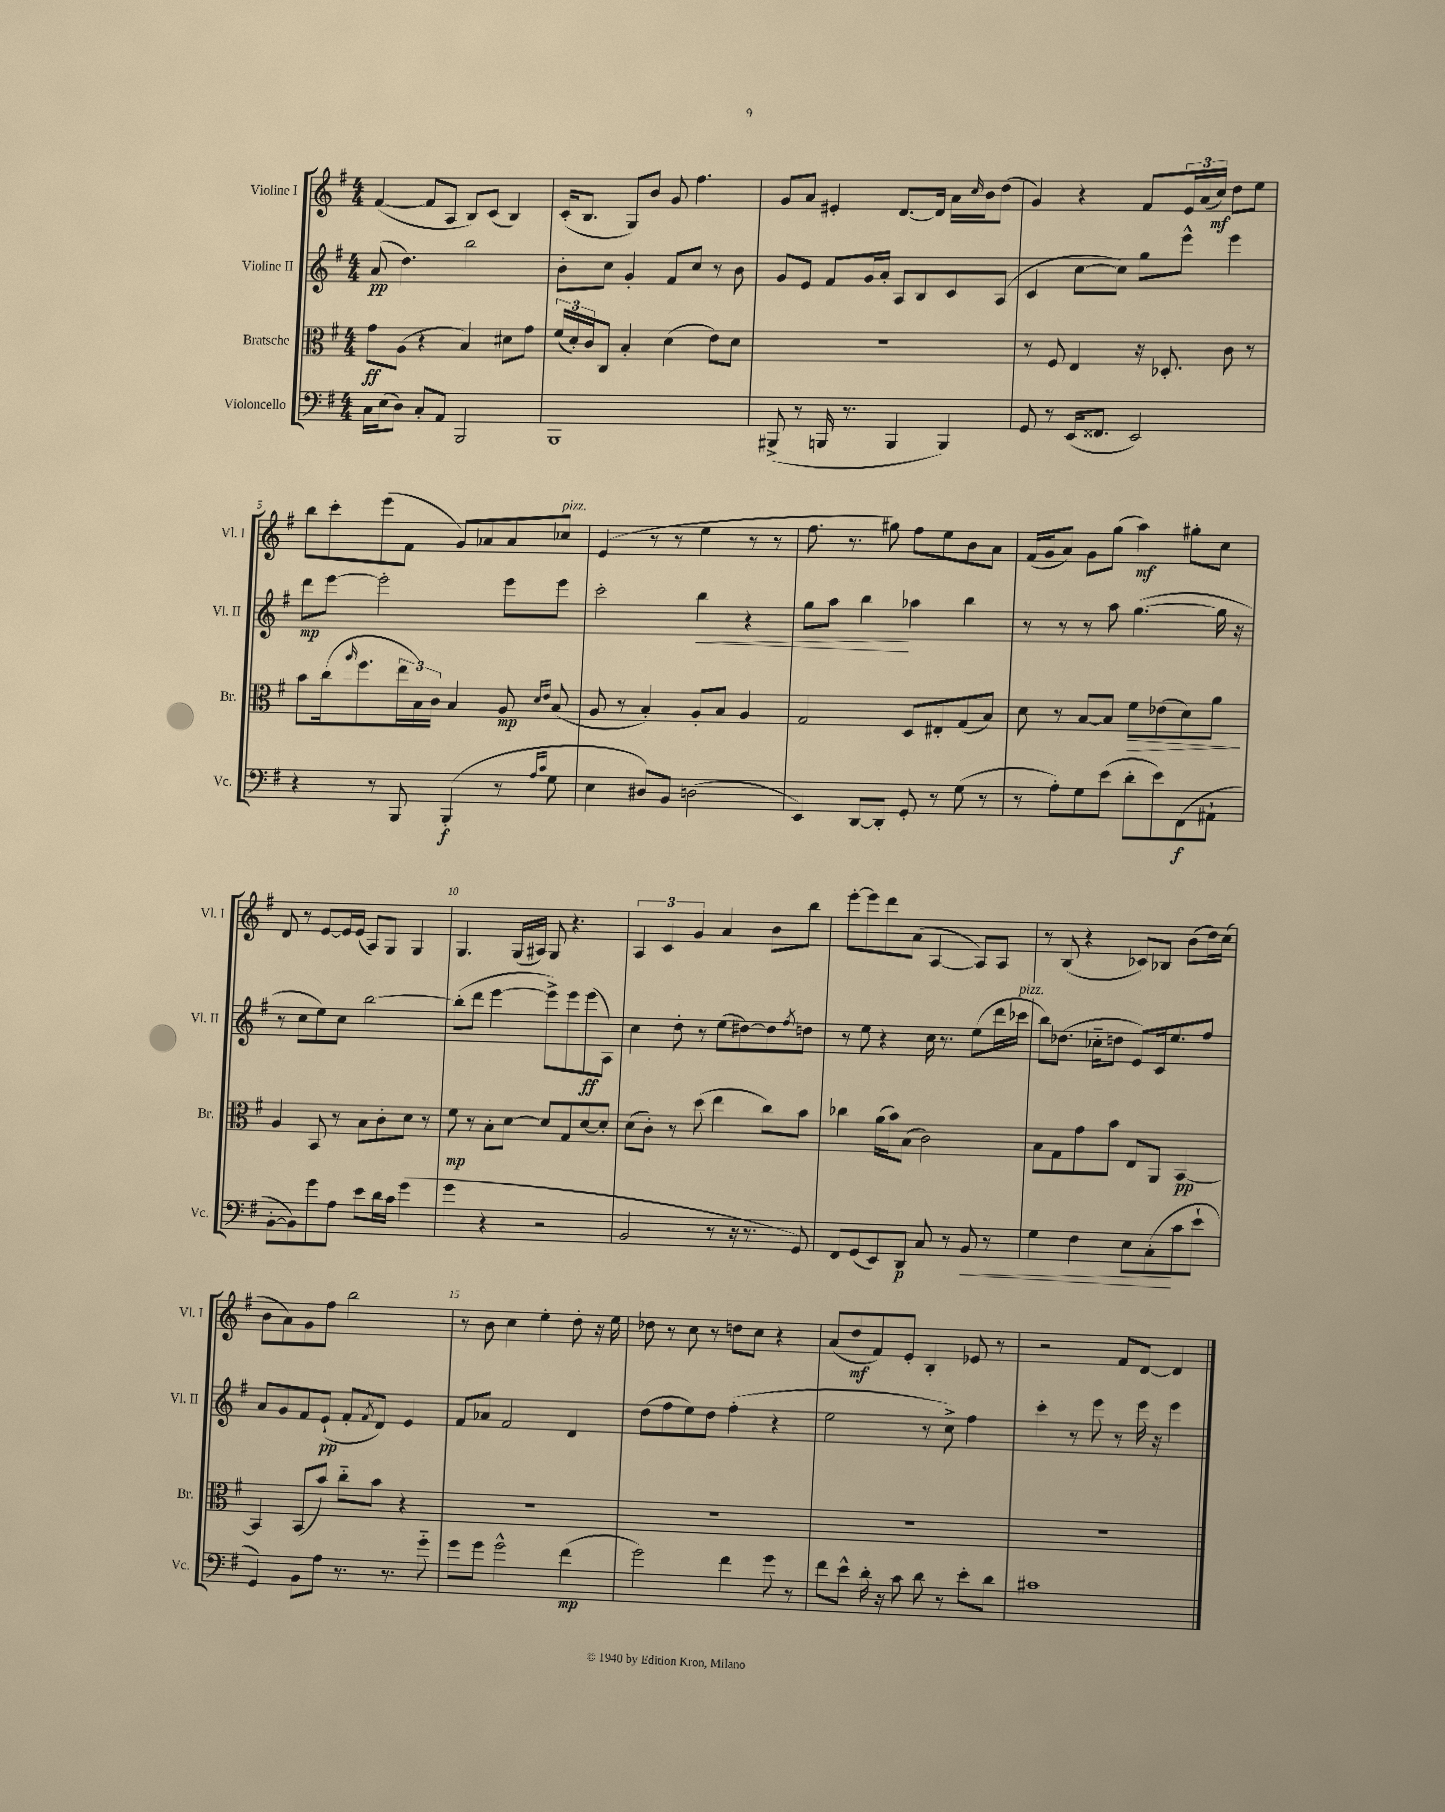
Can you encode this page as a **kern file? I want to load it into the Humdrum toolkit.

**kern	**kern	**kern	**kern
*staff4	*staff3	*staff2	*staff1
*clefF4	*clefC3	*clefG2	*clefG2
*k[f#]	*k[f#]	*k[f#]	*k[f#]
*M4/4	*M4/4	*M4/4	*M4/4
16C	8g	(8a	([4f#
(16E	.	.	.
8D)	(8A	4.dd)	.
8C'	4r	.	8f#]
8AA	.	.	8A
2BBB	4B)	2bb	8B)
.	.	.	(8c
.	8d#	.	4B)
.	8g	.	.
=	=	=	=
1BBB	(24f#	8b'	(16c'
.	24d')	.	.
.	.	.	8.B
.	24c	.	.
.	8C	8cc	.
.	4B'	4g'	8G)
.	.	.	8b
.	(4d	8f#	8g
.	.	8cc	4.ff#
.	8e)	8r	.
.	8d	8b	.
=	=	=	=
(8BBB#^	1r	8g	8g
8r	.	8e	8a
16BBB	.	8f#	4e#'
8.r	.	.	.
.	.	16g	.
.	.	16a'	.
4BBB	.	8A	[8.d
.	.	8B	.
.	.	.	16d]
4BBB)	.	8c	16a
.	.	.	16qqcc
.	.	.	16b
.	.	(8A	(8dd
=	=	=	=
8GG	8r	4c	4g)
8r	8F#	.	.
(16EE	4E	[8cc	4r
8.FF##	.	.	.
.	.	8cc])	.
2EE)	16r	8gg	8f#
.	8.D-'	.	.
.	.	8eee^^	24e
.	.	.	(24a
.	.	.	24cc)
.	8c	4eee	8dd
.	8r	.	8ee
=	=	=	=
4r	8b	8ddd	8bb
.	(16cc	[8eee	8ccc'
.	16qqaa	.	.
.	8.ff#	.	.
8r	.	2eee']	(8eee
8BBB	24ee	.	8f#
.	24B)	.	.
.	24c	.	.
(4BBB'	4B	.	8g)
.	.	.	8a-
8r	8A	8eee	8a-
16qqA	16qqd	.	.
16qqc	16qqe	.	.
8G	(8B	8eee	8cc-
=	=	=	=
4E	8A	2ccc'	(4e
.	8r	.	.
8D#)	4B')	.	8r
8BB	.	.	8r
(2D	8A'	4bb	4ee
.	8B	.	.
.	4A	4r	8r
.	.	.	8r
=	=	=	=
4EE)	2G	8gg	8.ff#
.	.	8aa	.
.	.	.	8.r
[8DD	.	4bb	.
8DD']	.	.	8gg#)
8GG'	8D	4aa-	8ff#
8r	8E#'	.	8ee
(8G	(8G	4bb	8b
8r	8B)	.	8a
=	=	=	=
8r	8d	8r	(16f#
.	.	.	16g
8A')	8r	8r	8a)
8G	[8B	8r	8g
(8e	8B]	8aa	(8gg
8d'	8f#	([4.gg	4aa)
8e)	(8e-	.	.
(8FF#	8d)	.	8gg#'
8AA#`	8a	16gg]	8cc
.	.	16r	.
=	=	=	=
[8BB'	4A	8r	8d
8BB])	.	8cc	8r
8g	8BB	8ee)	[8e
8A	8r	8cc	16e]
.	.	.	(16e
8e	8B	[2bb	8A)
16d	8c'	.	8G
16c	.	.	.
(4g	8d	.	4G
.	8r	.	.
=	=	=	=
4g	8f#	(8bb']	4.G
.	8r	8ddd	.
4r	8B'	[4eee	.
.	[8d	.	(16G
.	.	.	16A#)
2r	8d]	8eee^])	8G
.	8G	8eee	4.r
.	[8d	(8eee	.
.	8d']	8A)	.
=	=	=	=
2BB	(8d	4cc	6A
.	8c')	.	.
.	.	.	6c
.	8r	8dd'	.
.	.	.	6g
.	(8dd	8r	.
8r	4ee	(8ee	4a
16r	.	[8dd#)	.
8.r	.	.	.
.	8cc)	8dd#]	8b
.	.	8qff#	.
8GG)	8b	8dd	8bb
=	=	=	=
8FF#	4cc-	8r	[8eee'
(8GG	.	8ee	8eee]
8EE)	(16a	4r	8ddd
.	16b)	.	.
8DD	(8B	.	(8a
8C	2c)	16cc	[4A
.	.	8.r	.
8r	.	.	.
8BB	.	(8ee	8A])
8r	.	16ddd	8A
.	.	16ccc-	.
=	=	=	=
4G	8B	8bb)	8r
.	8G	(8.dd-	(8B
4F#	8g	.	4r
.	.	16cc-'~	.
.	8b	8dd	.
8E	8E	8e)	8c-)
(8C'	8AA	16c	8B-
.	.	8.ee	.
8c	[4BB	.	(8b
8e`	.	8ff#	16dd)
.	.	.	(16cc
=	=	=	=
4GG)	4BB]	8a	8b
.	.	8g	8a)
8BB	(8BB	8f#	8g
8A	8b)	(8e`	8ff#
8.r	8cc'~	8f#'	2bb
.	.	8qf#	.
.	8b	8d)	.
8.r	.	.	.
.	4r	4e	.
8g'~	.	.	.
=	=	=	=
8g	1r	8f#	8r
8g	.	8a-	8b
2g^^	.	2f#	4cc
.	.	.	4ee'
(4f#	.	4d	8dd'
.	.	.	16r
.	.	.	16ee
=	=	=	=
2g)	1r	(8dd	8dd-
.	.	8ff#	8r
.	.	8ee)	8cc
.	.	8dd	8r
4f#	.	(4ff#'	8dd
.	.	.	8cc
8g	.	4r	4r
8r	.	.	.
=	=	=	=
8f#	1r	2ee	(8a
8e^^	.	.	8dd
16d'	.	.	8f#)
16r	.	.	.
8c	.	.	8e'
8d	.	8r	4B'
8r	.	8cc^)	.
8e'	.	4ff#	8e-
8d	.	.	8r
=	=	=	=
1c#	1r	4ccc'	2r
.	.	8r	.
.	.	8eee	.
.	.	8r	8f#
.	.	16eee	[8d
.	.	16r	.
.	.	4eee	4d]
==	==	==	==
*-	*-	*-	*-
